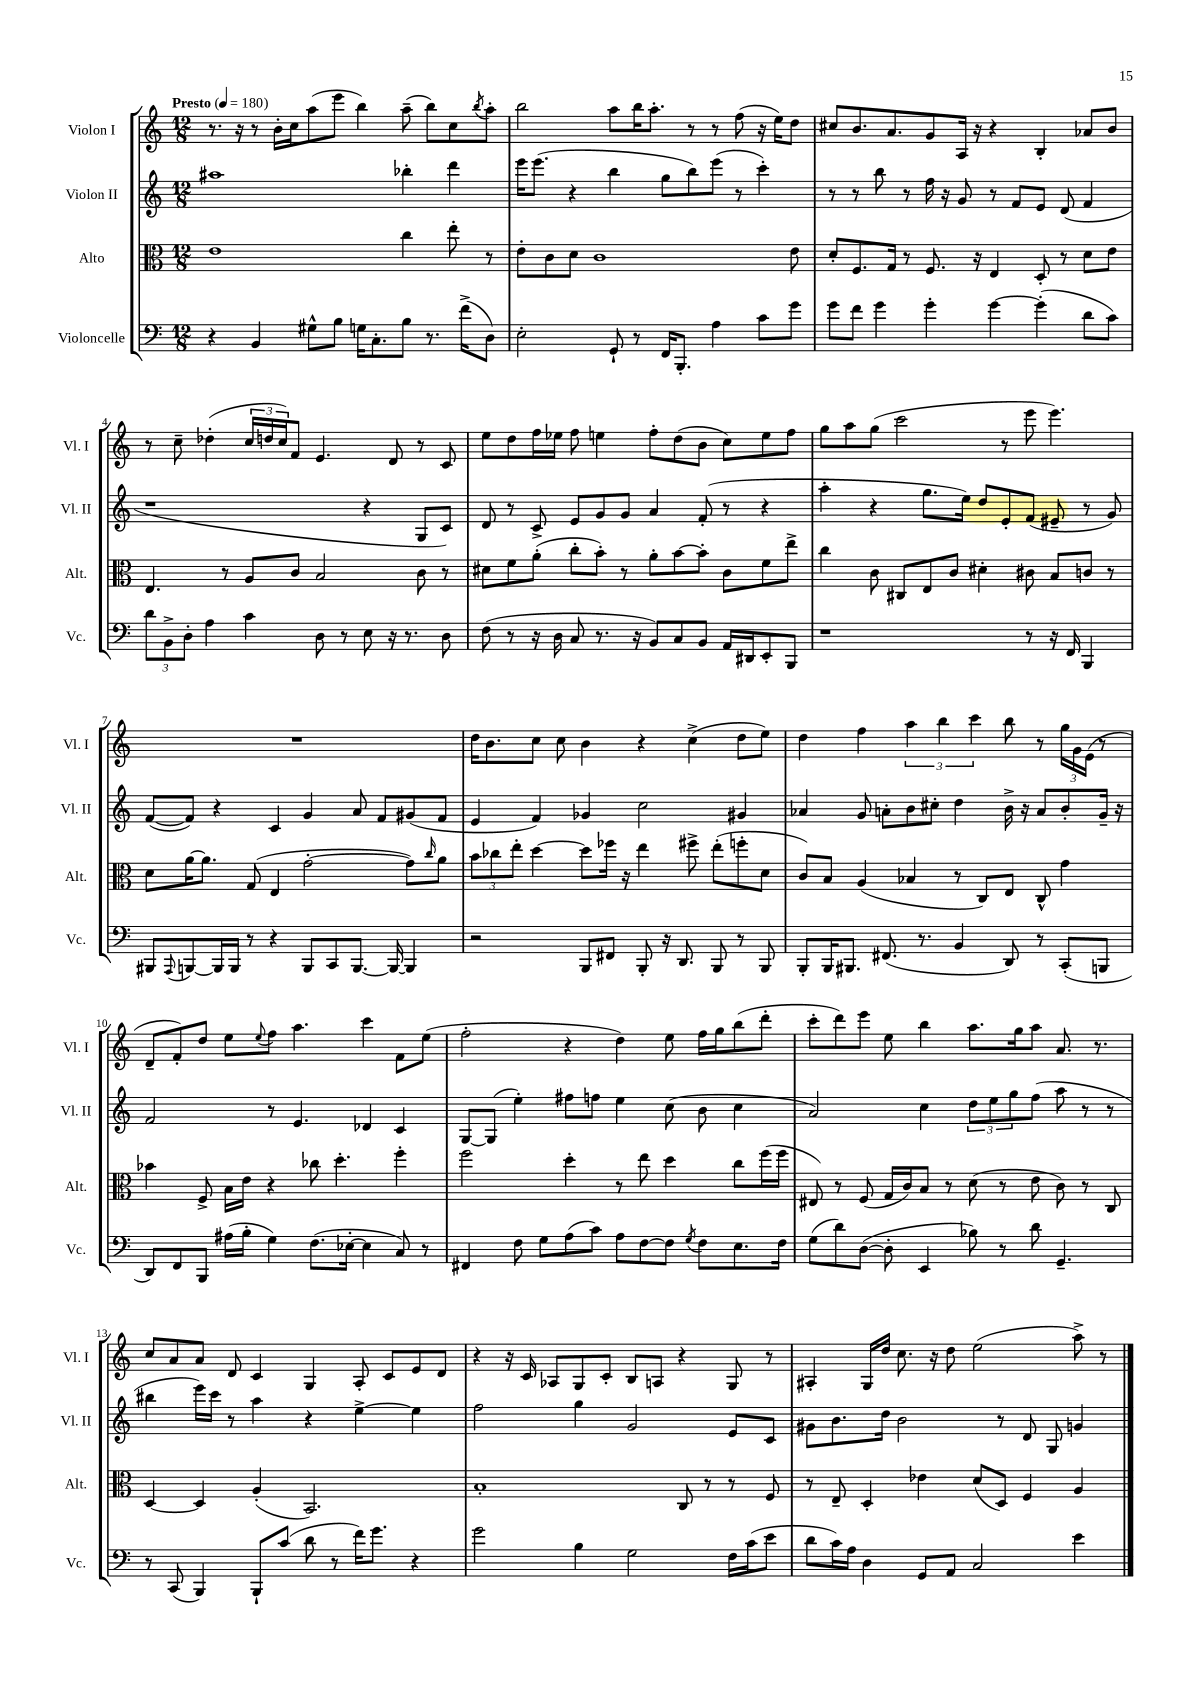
<<
\new StaffGroup <<
\new Staff = "s0" \with { instrumentName = "Violon I" shortInstrumentName = "Vl. I" } {
    \clef treble \key c \major \numericTimeSignature \time 12/8 \tempo "Presto" 4 = 180
    r8. r16 r8 b'16-. c''16 a''8( e'''8 b''4) a''8--( b''8) c''8 \acciaccatura { b''8 } a''8-. |
    b''2 a''8 b''16 a''8.-. r8 r8 f''8( r16 e''16) d''8 |
    cis''8 b'8. a'8. g'8 a16 r16 r4 b4-. aes'8 b'8 |
    r8 c''8-- des''4-.( \tuplet 3/2 { c''16 d''16 c''16) } f'8 e'4. d'8 r8 c'8 |
    e''8 d''8 f''16 ees''16 f''8 e''4 f''8-. d''8( b'8 c''8) e''8 f''8 |
    g''8 a''8 g''8( c'''2 r8 e'''8 e'''4.) |
    R1. |
    d''16 b'8. c''8 c''8 b'4 r4 c''4->( d''8 e''8) |
    d''4 f''4 \tuplet 3/2 { a''4 b''4 c'''4 } b''8 r8 \tuplet 3/2 { g''16 g'16 e'16( } r8 |
    d'8-- f'8-.) d''8 e''8 \appoggiatura { e''8 } f''8 a''4. c'''4 f'8 e''8( |
    f''2-. r4 d''4) e''8 f''16 g''16 b''8( d'''8-. |
    c'''8-. d'''8) e'''8 e''8 b''4 a''8. g''16 a''8 a'8. r8. |
    c''8 a'8 a'8 d'8 c'4 g4 a8-. c'8 e'8 d'8 |
    r4 r16 c'16 aes8 g8 c'8-. b8 a8 r4 g8 r8 |
    ais4-. g16 d''16 c''8. r16 d''8 e''2( a''8->) r8 \bar "|." |
}
\new Staff = "s1" \with { instrumentName = "Violon II" shortInstrumentName = "Vl. II" } {
    \clef treble \key c \major \numericTimeSignature \time 12/8
    ais''1 bes''4-. d'''4 |
    e'''16 e'''8.( r4 b''4 g''8 b''8) e'''8( r8 c'''4-.) |
    r8 r8 b''8 r8 f''16 r16 g'8 r8 f'8 e'8 d'8( f'4 |
    r1 r4 g8 c'8) |
    d'8 r8 c'8-> e'8 g'8 g'8 a'4 f'8-.( r8 r4 |
    a''4-. r4 g''8. e''16) d''8 e'8-. f'8( eis'8-- r8 g'8) |
    f'8~( f'8) r4 c'4 g'4 a'8 f'8 gis'8( f'8 |
    e'4 f'4) ges'4 c''2 gis'4 |
    aes'4 g'8 a'8-. b'8 cis''8-. d''4 b'16-> r16 a'8 b'8-. g'16-- r16 |
    f'2 r8 e'4. des'4 c'4 |
    g8~ g8( e''4-.) fis''8 f''8 e''4 c''8( b'8 c''4 |
    a'2) c''4 \tuplet 3/2 { d''8 e''8 g''8 } f''8( a''8 r8 r8 |
    bis''4 e'''16) c'''16 r8 a''4 r4 e''4~-> e''4 |
    f''2 g''4 g'2 e'8 c'8 |
    gis'8 b'8. d''16 b'2 r8 d'8 g8 g'4 \bar "|." |
}
\new Staff = "s2" \with { instrumentName = "Alto" shortInstrumentName = "Alt." } {
    \clef alto \key c \major \numericTimeSignature \time 12/8
    e'1 c''4 e''8-. r8 |
    e'8-. c'8 d'8 c'1 e'8 |
    d'8-. f8. g16 r8 f8. r16 e4 d8-. r8 d'8 e'8 |
    e4. r8 a8 c'8 b2 c'8 r8 |
    dis'8 f'8 a'8-.( c''8-. b'8-.) r8 a'8-. b'8~ b'8-. c'8 f'8 e''8-> |
    c''4 c'8 cis8 e8 c'8 dis'4-. cis'8 b8 c'8 r8 |
    d'8 a'16~ a'8. g8( e4 g'2~-. g'8) \grace { c''16 } a'8 |
    \tuplet 3/2 { b'8 ces''8 e''8-. } d''4~ d''8 fes''16 r16 e''4 fis''8-> e''8-.( f''8-. d'8 |
    c'8) b8 a4( bes4 r8 c8) e8 c8-^ g'4 |
    bes'4 f8-> b16 e'16 r4 ces''8 d''4.-. f''4-. |
    f''2 d''4-. r8 e''8 d''4 c''8 f''16( f''16 |
    eis8) r8 f8( g16 c'16) b8 r8 d'8( r8 e'8 c'8) r8 c8 |
    d4~ d4 a4-.( b,2.) |
    b1-. c8 r8 r8 f8 |
    r8 e8-- d4-. ees'4 d'8( d8) f4 a4 \bar "|." |
}
\new Staff = "s3" \with { instrumentName = "Violoncelle" shortInstrumentName = "Vc." } {
    \clef bass \key c \major \numericTimeSignature \time 12/8
    r4 b,4 gis8-^ b8 g16 c8.-. b8 r8. f'16->( d8) |
    e2-. g,8-! r8 f,16 b,,8.-. a4 c'8 g'8 |
    g'8 f'8 g'4 g'4-. g'4~ g'4-.( d'8 c'8) |
    \tuplet 3/2 { d'8 b,8-> d8-. } a4 c'4 d8 r8 e8 r16 r8. d8 |
    f8( r8 r16 d16 c8 r8. r16 b,8) c8 b,8 a,16 dis,16 e,8-. b,,8 |
    r1 r8 r16 f,16 b,,4 |
    bis,,8 \appoggiatura { a,,8 } b,,8~ b,,16 b,,16 r8 r4 b,,8 c,8 b,,8.~ b,,16~ b,,4 |
    r2 b,,8 fis,8 b,,8-. r16 d,8. b,,8 r8 b,,8 |
    b,,8-. b,,16 bis,,8. fis,8.( r8. b,4 d,8) r8 c,8-.( b,,8 |
    d,8) f,8 b,,8 ais16( b16-. g4) f8.( ees16~-. ees4 c8) r8 |
    fis,4 f8 g8 a8( c'8) a8 f8~ f8 \acciaccatura { g8 } f8 e8. f16 |
    g8( d'8) d8~( d8-. e,4 bes8) r8 d'8 g,4.-- |
    r8 c,8( b,,4) b,,8-! c'8( d'8 r8 f'16) g'8. r4 |
    g'2 b4 g2 f16 c'16( e'8 |
    d'8 c'16) a16 d4 g,8 a,8 c2 e'4 \bar "|." |
}
>>
>>
